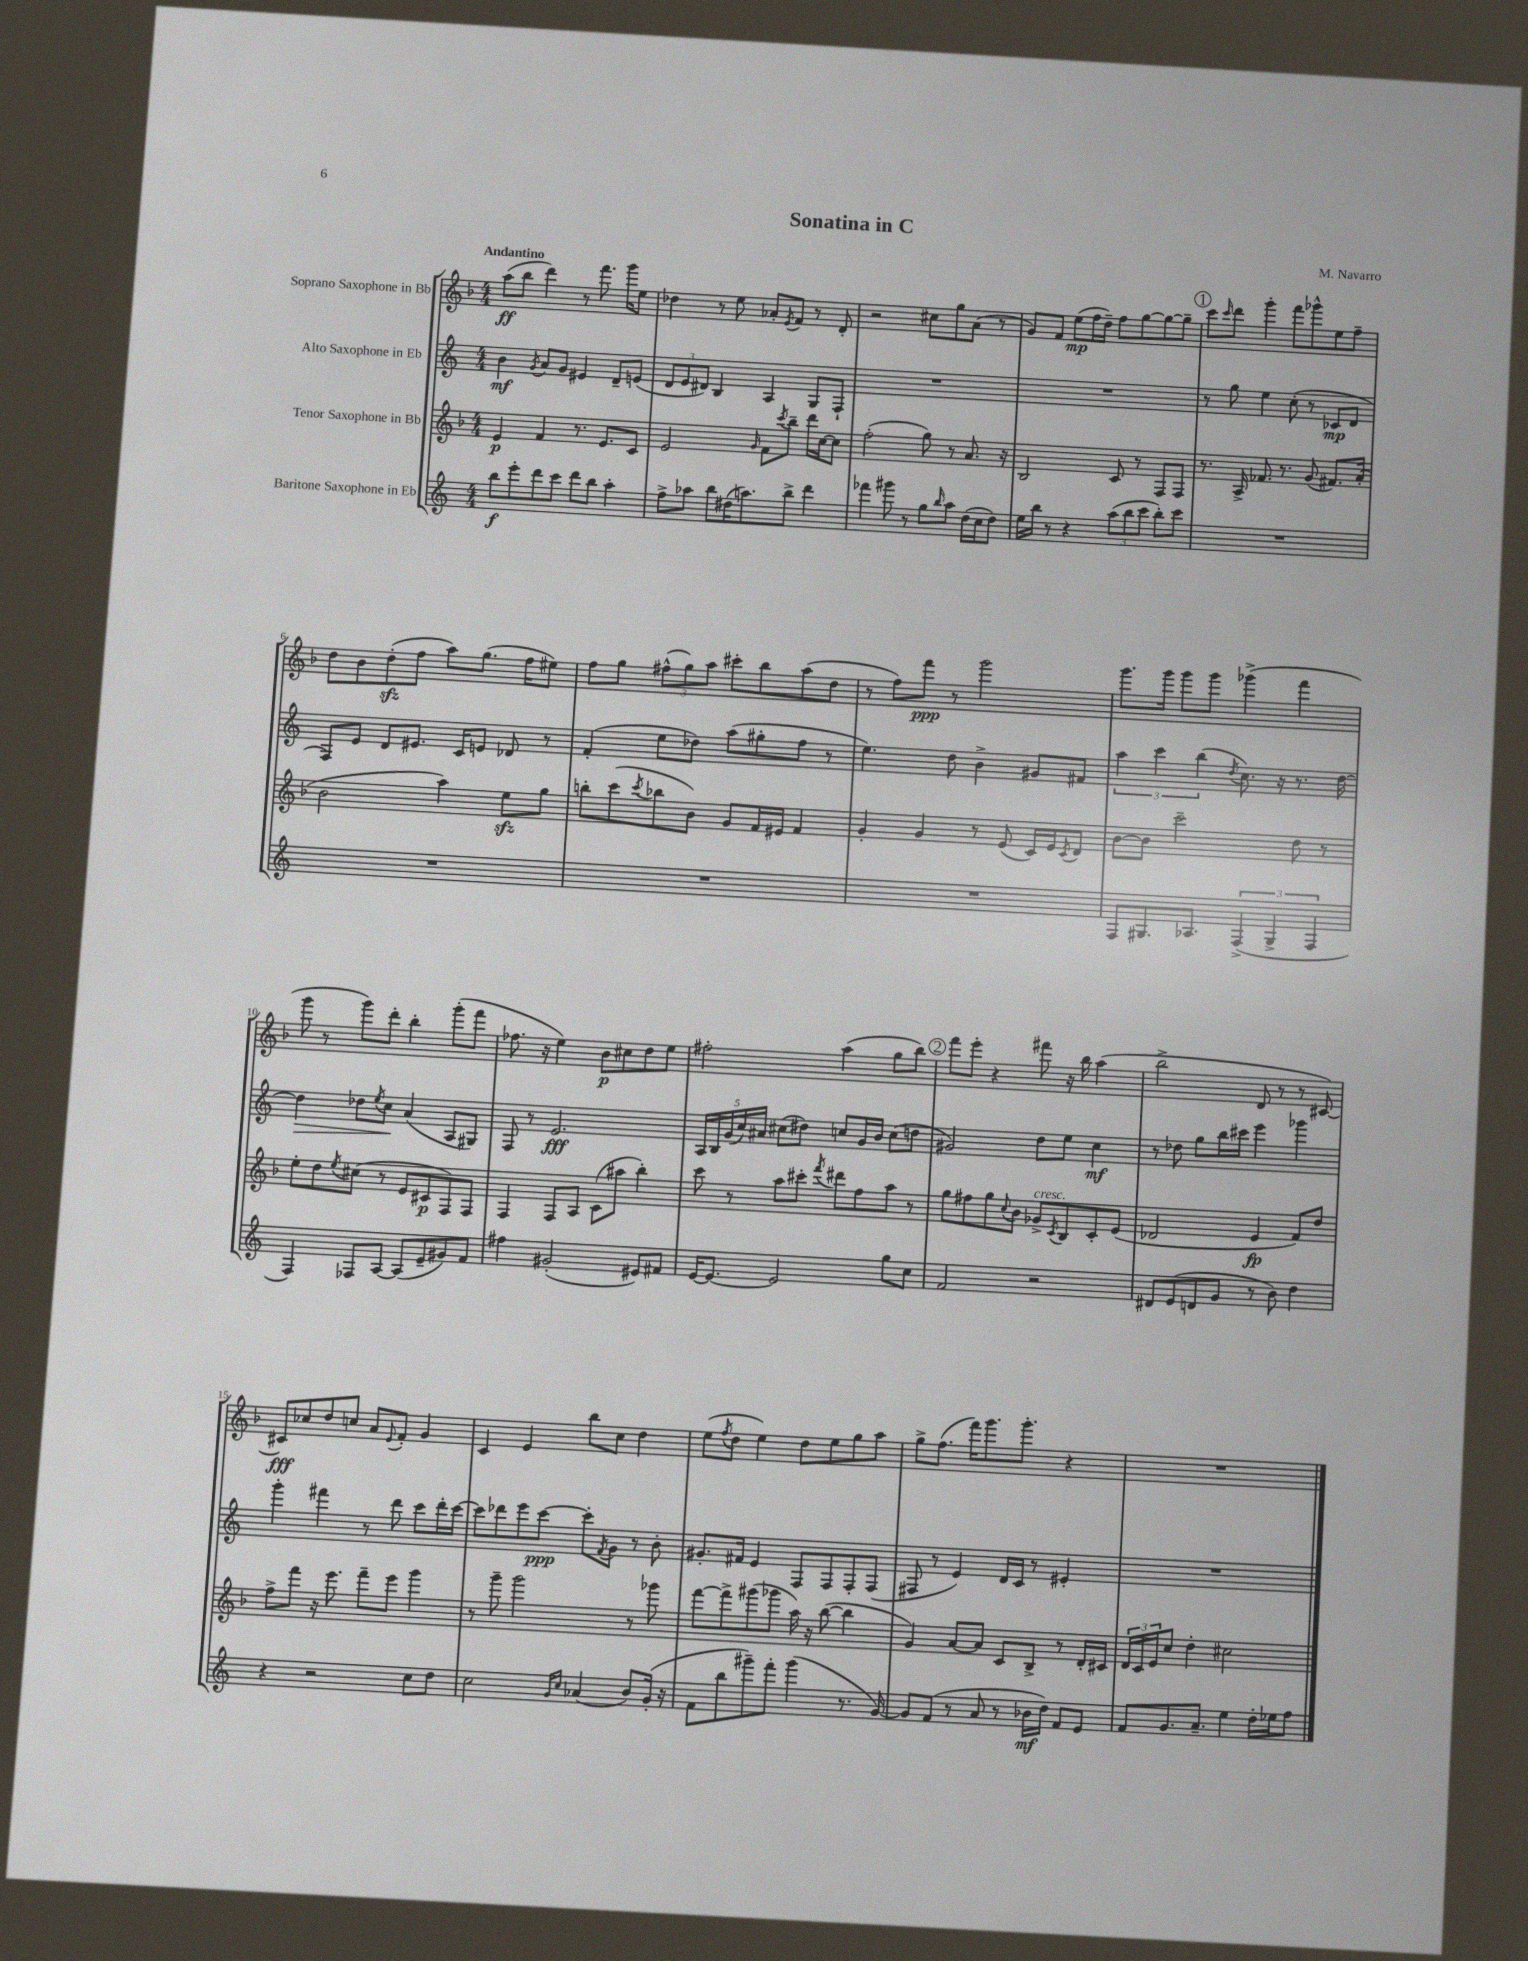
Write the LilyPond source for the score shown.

\header { title = "Sonatina in C" composer = "M. Navarro" }
<<
\new StaffGroup <<
\new Staff = "s0" \with { instrumentName = "Soprano Saxophone in Bb" } {
    \clef treble \key f \major \numericTimeSignature \time 4/4 \tempo "Andantino"
    a''8\ff( bes''8 d'''4) r8 f'''8. g'''16 e''8 |
    des''4 r8 e''8 aes'8-. \acciaccatura { e'8 } f'8 r8 d'8-. |
    r2 cis''8 g''8 a'8( r8 |
    g'8) f'8 e''8\mp( f''16 d''16--) f''8 g''8~ g''8~ g''8-- |
    \mark \markup { \circle "1" } c'''8 \grace { c'''16 } d'''8 g'''4-. f'''8 ges'''8-^ e''8 f''8-- |
    d''8 bes'8 d''8-.\sfz( f''8 a''8) g''8.( f''16 eis''8) |
    f''8 g''8 \tuplet 3/2 { fis''8-^( g''8) a''8 } cis'''8-. bes''8 a''8( d''8 |
    r8 f''8) f'''8\ppp r8 g'''2 |
    g'''8. g'''16 g'''8 g'''8 ges'''4->( f'''4 |
    g'''8 r8 g'''8) d'''8-. bes''4-. g'''8-.( f'''8 |
    fes''8. r16 e''4) bes'8\p cis''8 d''8 e''8 |
    fis''2-. a''4( g''8 bes''8) |
    \mark \markup { \circle "2" } f'''8 e'''8-. r4 fis'''8 r16 bes''16 a''4( |
    bes''2-> d'8 r8 r8 cis'8~) |
    cis'8\fff ces''8 d''8 c''8 a'8 \appoggiatura { e'8 } f'8-. g'4 |
    c'4 e'4 bes''8 c''8 d''4 |
    e''8( \acciaccatura { f''8 } d''8 e''4) d''8 e''8 g''8 a''8 |
    g''8-> f''8.( f'''16) g'''8. g'''8.-. r4 |
    R1 \bar "|." |
}
\new Staff = "s1" \with { instrumentName = "Alto Saxophone in Eb" } {
    \clef treble \key c \major \numericTimeSignature \time 4/4
    b'4\mf \acciaccatura { g'8 } a'8 g'8 eis'4 d'8-- e'8( |
    \tuplet 3/2 { d'8 e'8 dis'8) } b4 a4 g8 f8-! |
    R1 |
    R1 |
    \mark \markup { \circle "1" } r8 g''8 e''4 c''8-.( r8 ces'8\mp d'8 |
    f8) e'8 d'8 eis'8. c'16 e'8 des'8 r8 |
    f'4-.( e''8 des''8) a''8( gis''8-. f''8 r8 |
    e''4.) d''8 b'4-> gis'8 fis'8 |
    \tuplet 3/2 { a''4 c'''4 b''4( } \acciaccatura { d''8 } c''8.) r16 r8. d''16~ |
    d''4\> des''8 \acciaccatura { e''8 } c''8\! a'4( a8 gis8) |
    f8 r8 e'2.\fff |
    \tuplet 5/4 { a16 b16 g'16( c''16) ais'16 } cis''8( dis''8) c''8 g'16 b'16 c''8( d''8 |
    \mark \markup { \circle "2" } gis'2) d''8 e''8 c''4\mf |
    r8 des''8 g''8 b''16 cis'''16 e'''4 ges'''4 |
    g'''4-. fis'''4 r8 d'''8 c'''8 d'''16-. c'''16~ |
    c'''8 des'''8 e'''8 c'''8~\ppp c'''8-. \acciaccatura { f'8 } g'8 r8 b'8-. |
    gis'8.-. fis'16 e'4 f8 f8 f8-. f8( |
    fis8 r8 e'4) d'16 c'16 r8 eis'4-. |
    R1 \bar "|." |
}
\new Staff = "s2" \with { instrumentName = "Tenor Saxophone in Bb" } {
    \clef treble \key f \major \numericTimeSignature \time 4/4
    e'4\p f'4 r8. e'8. c'8 |
    e'2 \grace { g'16 } f'8 \acciaccatura { c'''8 } bes''8-- d'''16 c''16~ c''8 |
    f''2-.( g''8) r8 a'8. r16 |
    bes2 c'8 r8 f8 f8 |
    \mark \markup { \circle "1" } r8. a16-> fes'8. r8. g'8( fis'8.) a'16-.( |
    bes'2 a''4) e''8\sfz g''8 |
    b''8-. c'''8( \acciaccatura { c'''8 } bes''8 bes'8) g'8 f'16 eis'16 f'4 |
    g'4-. g'4 r8 e'8( c'16) e'16 \acciaccatura { c'8 } d'8 |
    bes'8~ bes'8 c'''2-- d''8 r8 |
    e''8-. d''8 \acciaccatura { e''8 } cis''8( r8 e'8 cis'8\p f8) f8 |
    f4 f8 a8 c'8( ais''8 bes''4-.) |
    c'''8 r8 a''8 cis'''8-. \acciaccatura { f'''8 } dis'''8 f''8 a''8 r8 |
    \mark \markup { \circle "2" } g''8 fis''8 g''8 \appoggiatura { c''8 } bes'8 ges'8->^\markup { \italic "cresc." } \acciaccatura { c'8 } bes8 c'8-. e'8( |
    des'2 e'4\fp f'8) d''8 |
    f''8-> f'''8 r16 e'''8. f'''8-- e'''8 g'''4 |
    r8 g'''8-- g'''2 r8 ges'''8 |
    f'''8~ f'''8-> gis'''8( ges'''8 a''16) r16 bes''8~( bes''4 |
    g'4) a'8~ a'8 c'8 bes8-> r8 d'16-. cis'16 |
    \tuplet 3/2 { d'16 c'16 e'16 } c''8 d''4-. cis''2 \bar "|." |
}
\new Staff = "s3" \with { instrumentName = "Baritone Saxophone in Eb" } {
    \clef treble \key c \major \numericTimeSignature \time 4/4
    b''8\f e'''8-. d'''8 c'''8 d'''8 b''8 a''4-. |
    f''8-> aes''8 b''8 dis''16( a''8.) b''8-> d'''4 |
    fes'''4 gis'''8 r8 g''8 \grace { b''16 } a''8 d''16( c''16 d''8) |
    e''16 b''16 r8 r4 \tuplet 3/2 { a''8( b''8 c'''8 } b''8-.) c'''8 |
    \mark \markup { \circle "1" } R1 |
    R1 |
    R1 |
    R1 |
    f8 gis8. aes8. \tuplet 3/2 { f4->( gis4-> f4 } |
    f4) fes8 a8~ a8( e'8-- gis'8) f'8 |
    fis''4 gis'2-.( eis'8) fis'8 |
    e'16~ e'8.~ e'2 g''8 c''8 |
    \mark \markup { \circle "2" } f'2 r2 |
    dis'8 e'8( d'8 g'8 r8 b'8) d''4 |
    r4 r2 c''8 d''8 |
    c''2 \grace { g'16 c''16 } aes'4( b'8) g'16-.( r16 |
    f'8 b''8 gis'''8--) f'''8-. gis'''4( r8. g'16~) |
    g'8 f'8( r8 a'8 r8 bes'16\mf d''16) f'8 e'8 |
    f'8 g'8. a'8.-- e''4 d''16-. ees''16 f''8 \bar "|." |
}
>>
>>
